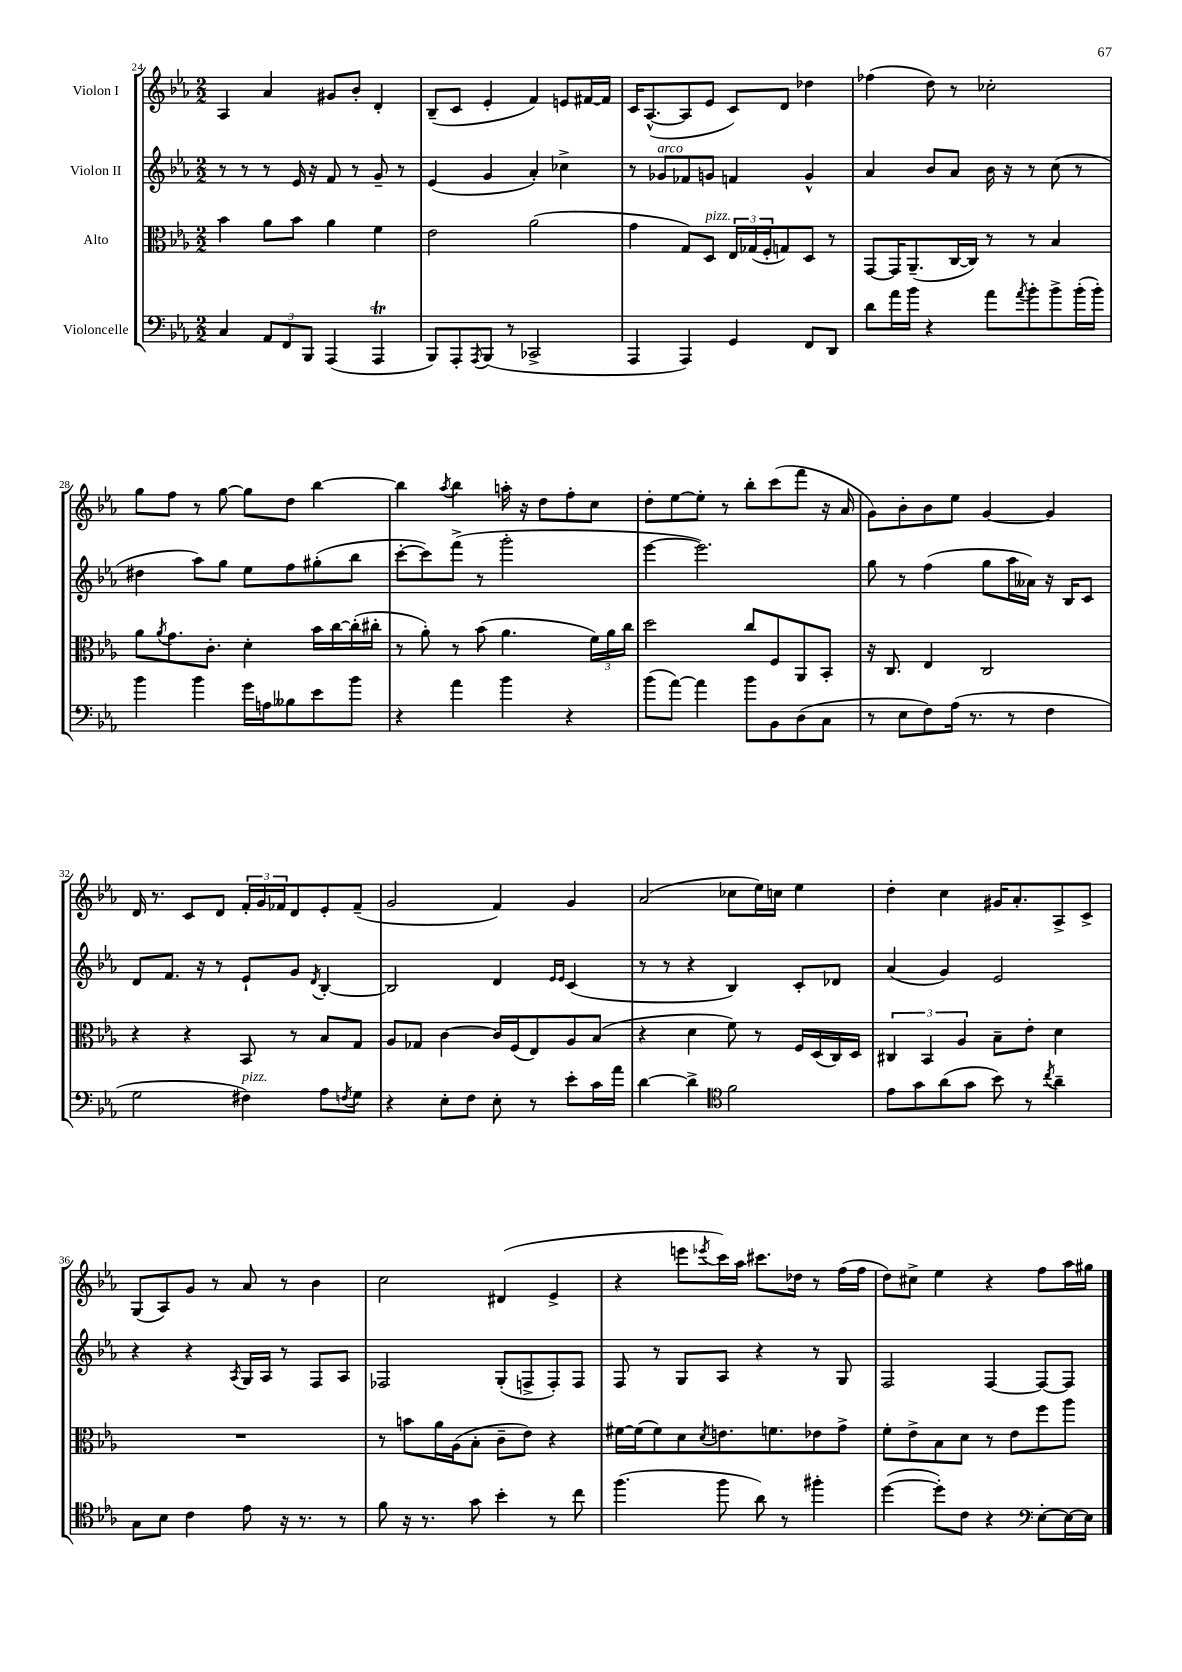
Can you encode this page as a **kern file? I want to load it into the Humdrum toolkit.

**kern	**kern	**kern	**kern
*staff4	*staff3	*staff2	*staff1
*clefF4	*clefC3	*clefG2	*clefG2
*k[b-e-a-]	*k[b-e-a-]	*k[b-e-a-]	*k[b-e-a-]
*M2/2	*M2/2	*M2/2	*M2/2
4C	4b-	8r	4A-
.	.	8r	.
12AA-	8a-	8r	4a-
12FF	.	.	.
.	8b-	16e-	.
12BBB-	.	.	.
.	.	16r	.
(4AAA-	4a-	8f	8g#
.	.	8r	8b-'
4AAA-	4f	8g~	4d'
.	.	8r	.
=	=	=	=
8BBB-)	2e-	(4e-	(8B-~
8AAA-'	.	.	8c
8qAAA-	.	.	.
(8BBB-	.	4g	4e-'
8r	.	.	.
2CC-^	(2a-	4a-')	4f)
.	.	4cc-^	8e
.	.	.	[16f#
.	.	.	16f#]
=	=	=	=
4AAA-	4g	8r	16c
.	.	.	([8.A-^^
.	.	8g-	.
4AAA-)	8G)	8f-	8A-]
.	8D	8g	8e-
4GG	24E-	4f	8c)
.	(24G-	.	.
.	24F'	.	.
.	8G)	.	8d
8FF	8D	4g^^	4dd-
8DD	8r	.	.
=	=	=	=
8d	[8GG	4a-	(4ff-
16a-	16GG]	.	.
16b-	(8.AA-~	.	.
4r	.	8b-	8dd)
.	[16C	8a-	8r
.	16C])	.	.
8a-	8r	16b-	2cc-'
.	.	16r	.
8qa-	.	.	.
8b-'	8r	8r	.
8b-^	4B-	(8cc	.
(16b-'	.	8r	.
16b-')	.	.	.
=	=	=	=
4b-	8a-	4dd#	8gg
.	8qa-	.	.
.	8.g	.	8ff
4b-	.	8aa-)	8r
.	8.c'	.	.
.	.	8gg	[8gg
16g	4d'	8ee-	8gg]
16A	.	.	.
8B--	.	8ff	8dd
8e-	16b-	(8gg#'	[4bb-
.	[16cc	.	.
8b-	(16cc']	8bb-	.
.	16cc#'	.	.
=	=	=	=
4r	8r	[8ccc'	4bb-]
.	8a-')	8ccc])	.
.	.	.	8qaa-
4a-	8r	(8fff^	4bb-
.	(8b-	8r	.
4b-	4.a-	2ggg'	16aa'
.	.	.	16r
.	.	.	8dd
4r	.	.	8ff'
.	24f)	.	8cc
.	24a-	.	.
.	24cc	.	.
=	=	=	=
(8b-	2dd	[4eee-	8dd'
[8a-)	.	.	[8ee-
4a-]	.	2.eee-])	8ee-']
.	.	.	8r
8b-	8cc	.	8bb-'
8BB-	8F	.	(8ccc
(8D	8AA-	.	8fff
8C	8BB-'	.	16r
.	.	.	16a-
=	=	=	=
8r	16r	8gg	8g)
.	8.C	.	.
8E-	.	8r	8b-'
8F)	4E-	(4ff	8b-
(16A-	.	.	8ee-
8.r	.	.	.
.	2C	8gg	[4g
8r	.	16aa-	.
.	.	16a--)	.
4F	.	16r	4g]
.	.	16B-	.
.	.	8c	.
=	=	=	=
2G	4r	8d	16d
.	.	.	8.r
.	.	8.f	.
.	4r	.	8c
.	.	16r	.
.	.	8r	8d
4F#)	8BB-	8e-`	24f'
.	.	.	24g
.	.	.	24f-
.	8r	8g	8d
.	.	8qd	.
8A-	8B-	[4B-'	8e-'
8qF	.	.	.
8G	8G	.	(8f-~
=	=	=	=
4r	8A-	2B-]	2g
.	8G-	.	.
8E-'	[4c	.	.
8F	.	.	.
8E-'	16c]	4d	4f)
.	(16F	.	.
8r	8E-)	.	.
.	.	16qqe-	.
.	.	16qqe-	.
8e-'	8A-	(4c	4g
16c	(8B-	.	.
16a-	.	.	.
=	=	=	=
[4d	4r	8r	(2a-
.	.	8r	.
4d^]	4d	4r	.
*clefC4	*	*	*
2f	8f)	4B-)	8cc-
.	8r	.	16ee-)
.	.	.	16cc
.	16F	8c'	4ee-
.	(16D	.	.
.	16C)	8d-	.
.	16D	.	.
=	=	=	=
8e-	6C#	(4a-	4dd'
8g	.	.	.
.	6BB-	.	.
(8a-	.	4g)	4cc
.	6A-	.	.
8g	.	.	.
8b-)	8B-~	2e-	16g#
.	.	.	8.a-'
8r	8e-'	.	.
8qcc	.	.	.
4a-~	4d	.	8A-^
.	.	.	8c^
=	=	=	=
8G	1r	4r	(8G
8B-	.	.	8A-)
4c	.	4r	8g
.	.	.	8r
.	.	8qA-	.
8e-	.	16G	8a-
.	.	16A-	.
16r	.	8r	8r
8.r	.	.	.
.	.	8F	4b-
8r	.	8A-	.
=	=	=	=
8f	8r	2F-	2cc
16r	8b	.	.
8.r	.	.	.
.	16a-	.	.
.	(16A-	.	.
8g	8B-'	.	.
4b-'	8c~	(8G'	(4d#
.	8e-)	8F^	.
8r	4r	8F')	4e-^
8cc	.	8F	.
=	=	=	=
(4.ff	[16f#	8F	4r
.	(16f#]	.	.
.	8f#)	8r	.
.	8d	8G	8eee
.	8qd	.	8qeee-
8ff	8.e	8A-	16ccc)
.	.	.	16aa-
8a-)	.	4r	8.ccc#
.	8.f	.	.
8r	.	.	.
.	.	.	16dd-
4ff#'	8e-	8r	8r
.	8g^	8G	(16ff
.	.	.	16ff
=	=	=	=
([4dd	8f'	2F	8dd)
.	8e-^	.	8cc#^
8dd'])	8B-	.	4ee-
8c	8d	.	.
4r	8r	[4F	4r
.	8e-	.	.
*clefF4	*	*	*
[8E-'	8ff	8F_	8ff
16E-_	8aa-	8F]	16aa-
16E-]	.	.	16gg#
==	==	==	==
*-	*-	*-	*-
